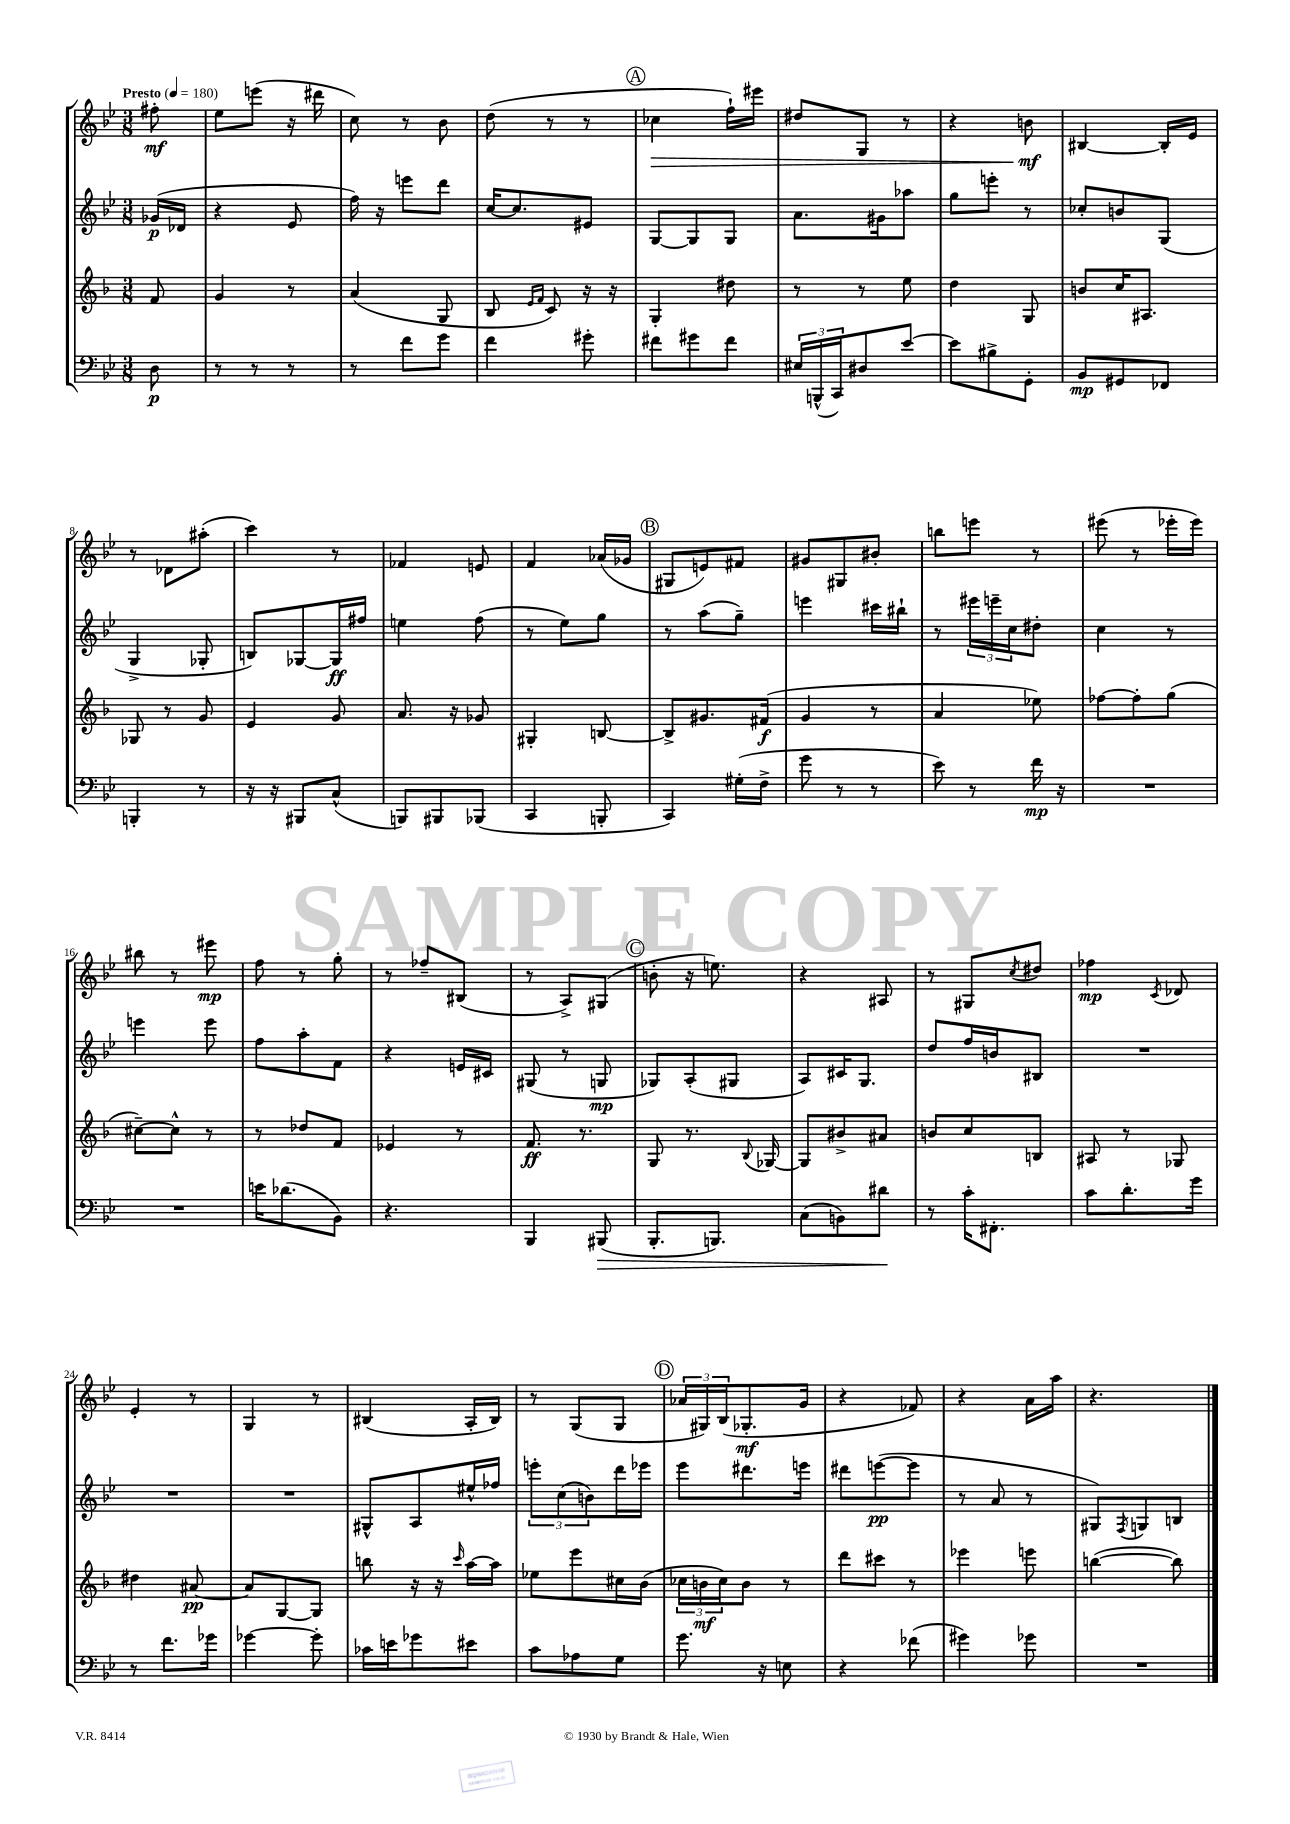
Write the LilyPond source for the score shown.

<<
\new StaffGroup <<
\new Staff = "s0" {
    \clef treble \key bes \major \numericTimeSignature \time 3/8 \partial 8 \tempo "Presto" 4 = 180
    fis''8-.\mf |
    ees''8 e'''8( r16 dis'''16 |
    c''8) r8 bes'8 |
    d''8( r8 r8 |
    \mark \markup { \circle "A" } ces''4\> f''16-!) eis'''16 |
    dis''8 g8 r8 |
    r4 b'8\mf\! |
    bis4~ bis16-. ees'16 |
    r8 des'8 ais''8-.( |
    c'''4) r8 |
    fes'4 e'8 |
    f'4 aes'16( ges'16 |
    \mark \markup { \circle "B" } gis8 e'8) fis'8 |
    gis'8 gis8 bis'8-. |
    b''8 e'''8 r8 |
    eis'''8( r8 ees'''16-. ees'''16) |
    bis''8 r8 eis'''8\mp |
    f''8 r8 g''8-. |
    r8 fes''8-- bis8( |
    r8 a8->) gis8( |
    \mark \markup { \circle "C" } b'8-. r16 e''8.) |
    r4 ais8 |
    r8 gis8 \acciaccatura { c''8 } dis''8 |
    fes''4\mp \acciaccatura { c'8 } des'8 |
    ees'4-. r8 |
    g4 r8 |
    bis4( a16-. bis16) |
    r8 g8( g8 |
    \mark \markup { \circle "D" } \tuplet 3/2 { aes'16 gis16) bes16( } ges8.-.\mf g'16 |
    r4 fes'8) |
    r4 a'16 a''16 |
    r4. \bar "|." |
}
\new Staff = "s1" {
    \clef treble \key bes \major \numericTimeSignature \time 3/8 \partial 8
    ges'16\p( des'16 |
    r4 ees'8 |
    f''16) r16 e'''8 d'''8 |
    c''16~ c''8. eis'8 |
    \mark \markup { \circle "A" } g8~ g8 g8 |
    a'8. gis'16 aes''8 |
    g''8 e'''8-. r8 |
    ces''8-. b'8 g8( |
    g4-> ges8-. |
    b8) ges8~ ges16\ff fis''16 |
    e''4 f''8( |
    r8 ees''8) g''8 |
    \mark \markup { \circle "B" } r8 a''8( g''8--) |
    e'''4 cis'''16 bis''16-! |
    r8 \tuplet 3/2 { eis'''16 e'''16-- c''16 } dis''8-. |
    c''4 r8 |
    e'''4 e'''8 |
    f''8 a''8-. f'8 |
    r4 e'16 cis'16 |
    gis8( r8 g8\mp |
    \mark \markup { \circle "C" } ges8) a8-.( gis8 |
    a8) cis'16 g8. |
    d''8 f''16 b'16 bis8 |
    R4. |
    R4. |
    R4. |
    gis8-^ a8 eis''16-^ fes''16 |
    \tuplet 3/2 { e'''8-. c''8( b'8) } d'''16 ees'''16 |
    \mark \markup { \circle "D" } ees'''8 dis'''8. e'''16 |
    dis'''8 e'''8~\pp( e'''8 |
    r8 a'8 r8 |
    gis8) \acciaccatura { f8 } g8 b8 \bar "|." |
}
\new Staff = "s2" {
    \clef treble \key f \major \numericTimeSignature \time 3/8 \partial 8
    f'8 |
    g'4 r8 |
    a'4( g8 |
    bes8 \grace { e'16 f'16 } c'8) r16 r16 |
    \mark \markup { \circle "A" } g4-. dis''8 |
    r8 r8 e''8 |
    d''4 g8 |
    b'8 c''16 ais8. |
    ges8 r8 g'8 |
    e'4 g'8 |
    a'8. r16 ges'8 |
    gis4-. b8~ |
    \mark \markup { \circle "B" } b8-> gis'8. fis'16\f( |
    g'4 r8 |
    a'4 ees''8) |
    fes''8~ fes''8-. g''8( |
    cis''8~--) cis''8-^ r8 |
    r8 des''8 f'8 |
    ees'4 r8 |
    f'8.\ff r8. |
    \mark \markup { \circle "C" } g8 r8. \appoggiatura { bes8 } ges16~ |
    ges8 bis'8-> ais'8 |
    b'8 c''8 b8 |
    ais8 r8 ges8 |
    dis''4 ais'8~\pp |
    ais'8 g8~ g8 |
    b''8 r16 r16 \grace { c'''16 } a''16~ a''16 |
    ees''8 e'''8 cis''16 bes'16( |
    \mark \markup { \circle "D" } \tuplet 3/2 { ces''16 b'16\mf ces''16) } b'8 r8 |
    d'''8 cis'''8 r8 |
    ees'''4 e'''8 |
    b''4~( b''8) \bar "|." |
}
\new Staff = "s3" {
    \clef bass \key bes \major \numericTimeSignature \time 3/8 \partial 8
    d8\p |
    r8 r8 r8 |
    r8 f'8 g'8 |
    f'4 gis'8-. |
    \mark \markup { \circle "A" } fis'8 gis'8 fis'8 |
    \tuplet 3/2 { eis16 b,,16-^( c,16) } dis8 ees'8~ |
    ees'8 bis8-> g,8-. |
    bes,8\mp gis,8 fes,8 |
    b,,4-. r8 |
    r16 r16 bis,,8 c8-^( |
    b,,8) bis,,8 bes,,8( |
    c,4 b,,8-. |
    \mark \markup { \circle "B" } c,4) gis16-.( f16-> |
    g'8 r8 r8 |
    ees'8) r8 f'16\mp r16 |
    R4. |
    R4. |
    e'16 des'8.( bes,8) |
    r4. |
    bes,,4 bis,,8\>( |
    \mark \markup { \circle "C" } bes,,8.-. b,,8.) |
    c8( b,8) dis'8\! |
    r8 c'16-. fis,8.-. |
    c'8 d'8.-. g'16 |
    r8 f'8. ges'16 |
    ges'4~ ges'8-. |
    ces'16 e'16 ges'8 eis'8 |
    c'8 aes8 g8 |
    \mark \markup { \circle "D" } g'8. r16 e8 |
    r4 fes'8( |
    gis'4) ges'8 |
    R4. \bar "|." |
}
>>
>>
